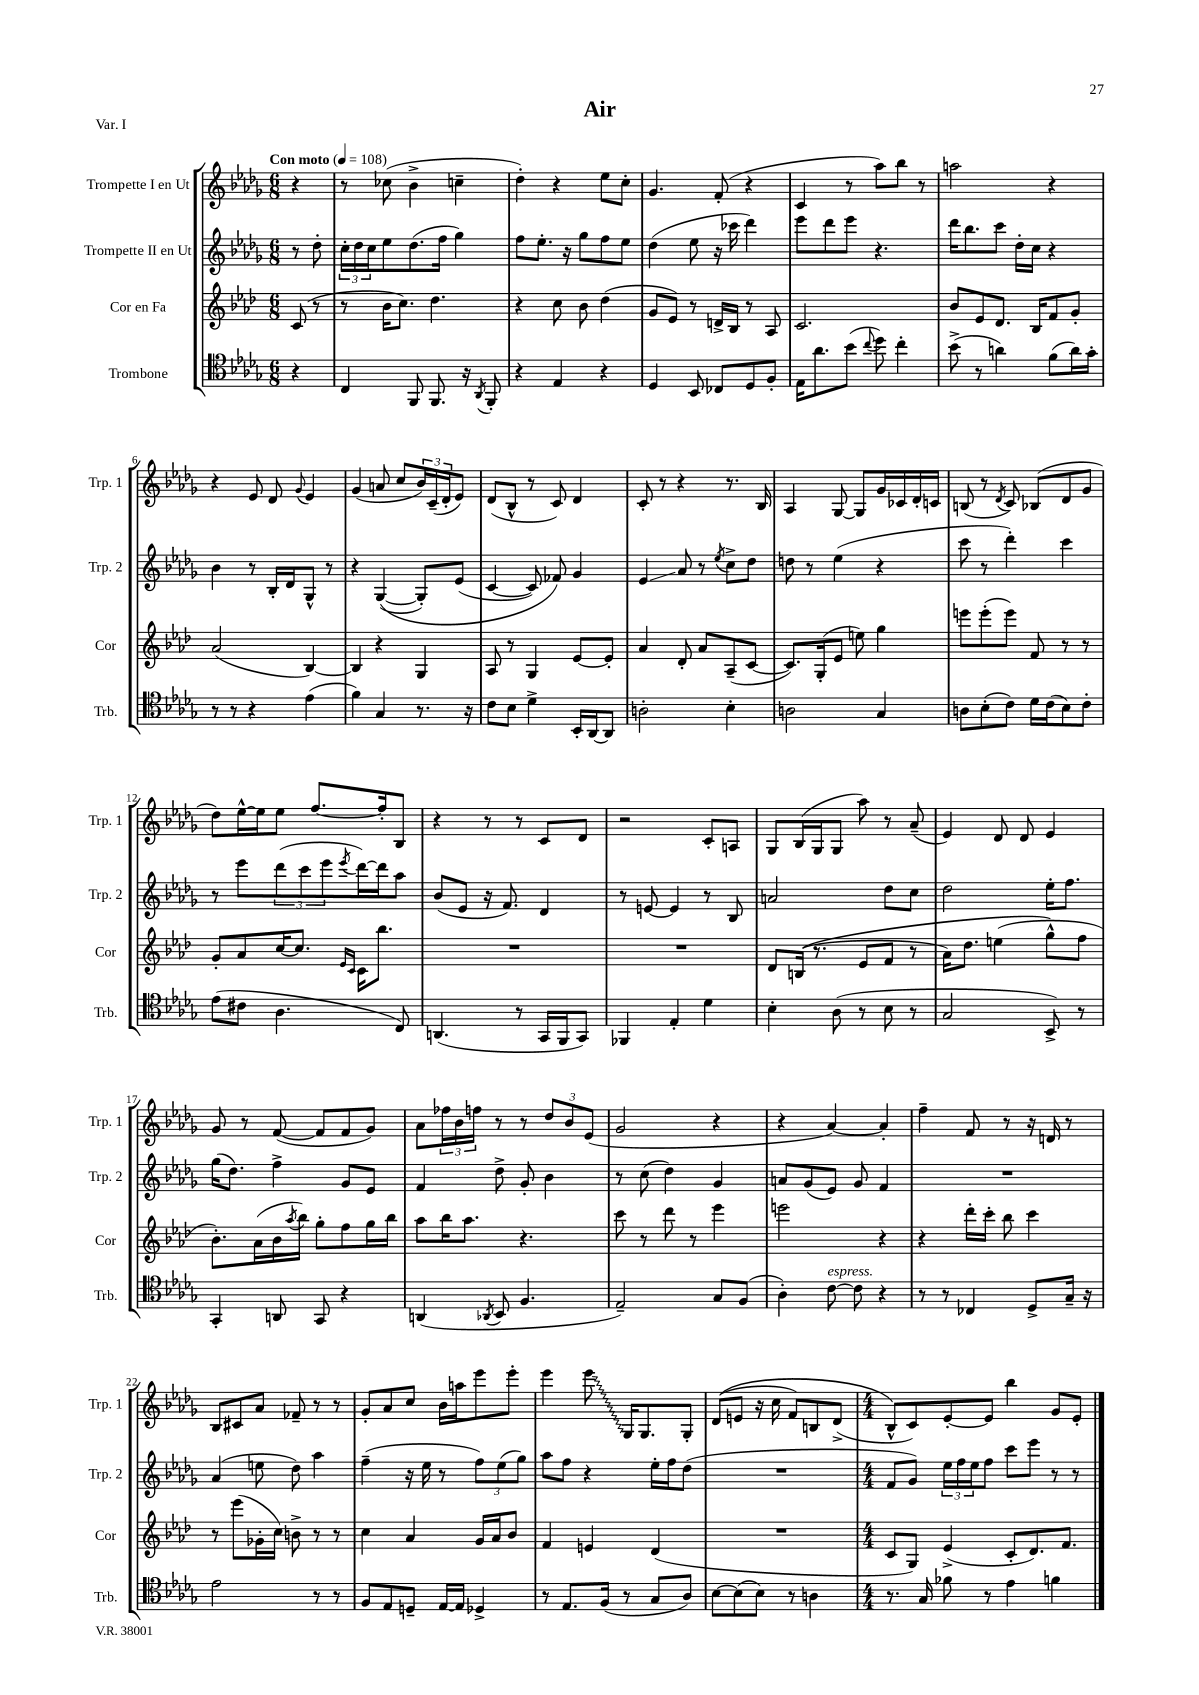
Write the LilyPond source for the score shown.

\header { title = "Air" piece = "Var. I" }
<<
\new StaffGroup <<
\new Staff = "s0" \with { instrumentName = "Trompette I en Ut" shortInstrumentName = "Trp. 1" } {
    \clef treble \key des \major \numericTimeSignature \time 6/8 \partial 4 \tempo "Con moto" 4 = 108
    r4 |
    r8 ces''8( bes'4-> c''4-- |
    des''4-.) r4 ees''8 c''8-. |
    ges'4. f'8-.( r4 |
    c'4 r8 aes''8) bes''8 r8 |
    a''2 r4 |
    r4 ees'8 des'8 \appoggiatura { ges'8 } ees'4 |
    ges'4( a'8 c''8 \tuplet 3/2 { bes'16) c'16--( des'16-. } ees'8) |
    des'8( bes8-^ r8 c'8) des'4 |
    c'8-. r8 r4 r8. bes16 |
    aes4 ges8~ ges8 ges'16 ces'16 des'16-. c'16 |
    b8( r8 \acciaccatura { des'8 } c'8) bes8( des'8 ges'8 |
    des''8) ees''16~-^ ees''16 ees''8 f''8.~ f''16-. bes8 |
    r4 r8 r8 c'8 des'8 |
    r2 c'8-. a8 |
    ges8 bes16( ges16 ges8 aes''8) r8 aes'8--( |
    ees'4) des'8 des'8 ees'4 |
    ges'8 r8 f'8~( f'8 f'8 ges'8) |
    aes'8 \tuplet 3/2 { fes''16 bes'16 f''16 } r8 r8 \tuplet 3/2 { des''8 bes'8 ees'8( } |
    ges'2 r4 |
    r4 aes'4~) aes'4-. |
    f''4-- f'8 r8 r16 d'16 r8 |
    bes8 cis'8 aes'8 fes'8-- r8 r8 |
    ges'8-. aes'8 c''8 bes'16 a''16 ees'''8 ees'''8-. |
    ees'''4 \once \override Glissando.style = #'zigzag ees'''8\glissando ges16 ges8. ges8-. |
    des'8(\( e'8 r16 c''16 f'8) b8 des'8->( |
    \numericTimeSignature \time 4/4 bes8-^\) c'8) ees'8~-. ees'8 bes''4 ges'8 ees'8-. \bar "|." |
}
\new Staff = "s1" \with { instrumentName = "Trompette II en Ut" shortInstrumentName = "Trp. 2" } {
    \clef treble \key des \major \numericTimeSignature \time 6/8 \partial 4
    r8 des''8-. |
    \tuplet 3/2 { c''16-. des''16 c''16 } ees''8 des''8.( f''16 ges''4) |
    f''8 ees''8.-. r16 ges''8 f''8 ees''8 |
    des''4( ees''8 r16 ces'''16 des'''4) |
    ees'''8 des'''8 ees'''8 r4. |
    des'''16 bes''8. c'''8 des''16-. c''16 r4 |
    bes'4 r8 bes16-. des'16 ges8-^ r8 |
    r4 ges4~(\( ges8-.) ees'8( |
    c'4~ c'8) fes'8\) ges'4 |
    ees'4\glissando aes'8 r8 \acciaccatura { ees''8 } c''8-> des''8 |
    d''8 r8 ees''4( r4 |
    c'''8 r8 des'''4-.) c'''4 |
    r8 ees'''8 \tuplet 3/2 { des'''8( c'''8 ees'''8 } \acciaccatura { ees'''8 } des'''16~) des'''16 aes''8 |
    bes'8( ees'8 r16 f'8.) des'4 |
    r8 e'8~ e'4 r8 bes8 |
    a'2 des''8 c''8 |
    des''2 ees''16-. f''8. |
    ges''16( des''8.) f''4-> ges'8 ees'8 |
    f'4 des''8-> ges'8-. bes'4 |
    r8 c''8( des''4) ges'4 |
    a'8 ges'8( ees'8) ges'8 f'4 |
    R2. |
    aes'4( e''8 des''8) aes''4 |
    f''4--( r16 ees''16 r8 \tuplet 3/2 { f''8) ees''8( ges''8) } |
    aes''8 f''8 r4 ees''16-. f''16 des''8( |
    R2. |
    \numericTimeSignature \time 4/4 f'8 ges'8) \tuplet 3/2 { ees''16 f''16 ees''16 } f''8 c'''8 ees'''8 r8 r8 \bar "|." |
}
\new Staff = "s2" \with { instrumentName = "Cor en Fa" shortInstrumentName = "Cor" } {
    \clef treble \key aes \major \numericTimeSignature \time 6/8 \partial 4
    c'8( r8 |
    r8 bes'16 c''8.) des''4. |
    r4 c''8 bes'8 des''4( |
    g'8 ees'8) r8 d'16-> bes16 r8 aes8 |
    c'2. |
    bes'8 ees'8 des'8. bes16 f'8 g'8-. |
    aes'2( bes4~) |
    bes4 r4 g4 |
    aes8 r8 g4 ees'8~ ees'8-. |
    aes'4 des'8-. aes'8 aes8--( c'8~ |
    c'8.) g16-.( ees'8 e''8) g''4 |
    e'''8 e'''8-.( e'''8) f'8 r8 r8 |
    g'8-. aes'8 c''16~ c''8. \grace { ees'16 c'16 } c'16 bes''8. |
    R2. |
    R2. |
    des'8 b16(\( r8. ees'8 f'8 r8 |
    aes'16) des''8. e''4( g''8-^\) f''8 |
    bes'8.-.) aes'16( bes'16 \acciaccatura { aes''8 } bes''16) g''8-. f''8 g''16 bes''16 |
    aes''8 bes''16 aes''8. r4. |
    c'''8 r8 des'''8 r8 ees'''4 |
    e'''2 r4 |
    r4 des'''16-. c'''16-. bes''8 c'''4 |
    r8 ees'''8( ges'16-. c''16) b'8-> r8 r8 |
    c''4 aes'4 g'16 aes'16 bes'8 |
    f'4 e'4 des'4( |
    R2. |
    \numericTimeSignature \time 4/4 c'8 g8) ees'4->( c'8-. des'8.) f'8. \bar "|." |
}
\new Staff = "s3" \with { instrumentName = "Trombone" shortInstrumentName = "Trb." } {
    \clef tenor \key des \major \numericTimeSignature \time 6/8 \partial 4
    r4 |
    c4 f,8 f,8. r16 \acciaccatura { aes,8 } f,8-. |
    r4 ees4 r4 |
    des4 bes,8 ces8 des8 f8-. |
    ees16 aes'8. bes'8( \appoggiatura { c''8 } des''8) c''4-. |
    bes'8->( r8 a'4) f'8( a'16) ges'16-. |
    r8 r8 r4 ees'4( |
    f'4) ges4 r8. r16 |
    c'8 bes8 des'4-> bes,16-. aes,16~ aes,8 |
    a2-. bes4-. |
    a2 ges4 |
    a8 bes8-.( c'8) des'16 c'16( bes8) c'8-. |
    ees'8( cis'8 aes4. c8) |
    a,4.( r8 ges,16 f,16 ges,8) |
    fes,4 ees4-. des'4 |
    bes4-. aes8( r8 bes8 r8 |
    ges2 bes,8->) r8 |
    ges,4-. a,8 ges,8 r4 |
    a,4( \acciaccatura { aes,8 } bes,8 f4. |
    ees2--) ges8 f8( |
    aes4-.) c'8~^\markup { \italic "espress." } c'8 r4 |
    r8 r8 ces4 des8-> ges16-- r16 |
    ees'2 r8 r8 |
    f8 ees8 d8-- ees16~ ees16 des4-> |
    r8 ees8. f16( r8 ges8 aes8) |
    bes8~ bes8( bes8) r8 a4 |
    \numericTimeSignature \time 4/4 r8. ges16 fes'8 r8 ees'4 f'4 \bar "|." |
}
>>
>>
